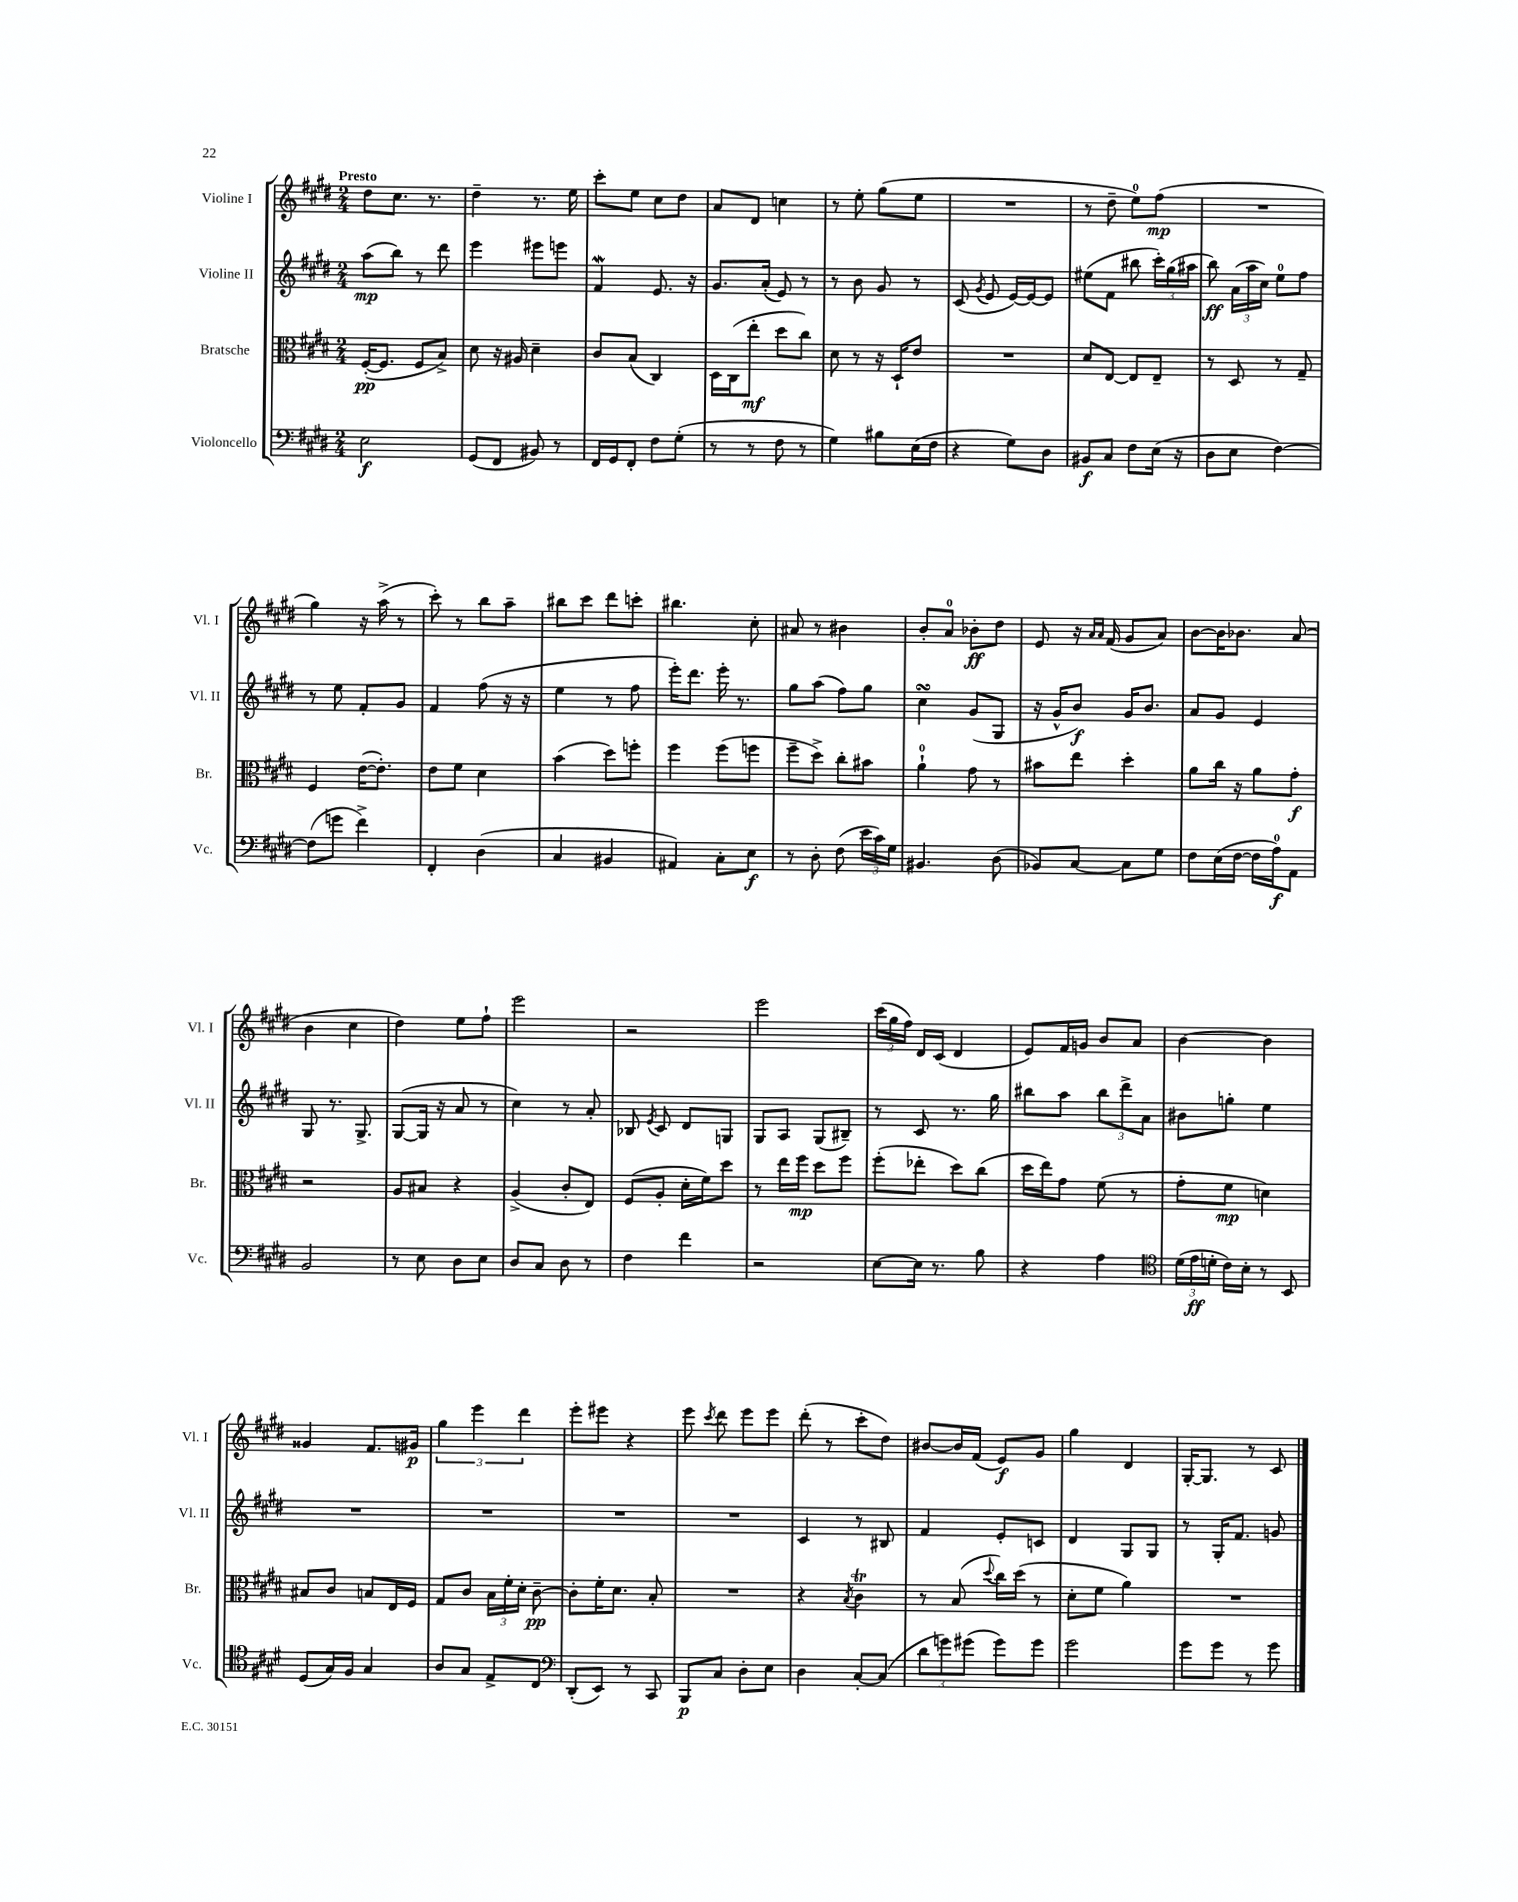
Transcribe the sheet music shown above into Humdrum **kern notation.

**kern	**kern	**kern	**kern
*staff4	*staff3	*staff2	*staff1
*clefF4	*clefC3	*clefG2	*clefG2
*k[f#c#g#d#]	*k[f#c#g#d#]	*k[f#c#g#d#]	*k[f#c#g#d#]
*M2/4	*M2/4	*M2/4	*M2/4
2E	([16F#'	(8aa	8dd#
.	8.F#]	.	.
.	.	8bb)	8.cc#
.	8F#	8r	.
.	.	.	8.r
.	8B^)	8ddd#	.
=	=	=	=
(8GG#	8d#	4eee	4dd#~
8FF#	16r	.	.
.	16A#	.	.
8BB#)	4d#~	8eee#	8.r
8r	.	8eee	.
.	.	.	16ee
=	=	=	=
16FF#	8c#	4f#	8ccc#'
16GG#	.	.	.
8FF#'	(8B	.	8ee
8F#	4C#)	8.e	8cc#
(8G#'	.	.	8dd#
.	.	16r	.
=	=	=	=
8r	16D#	8.g#	8a
.	(16C#	.	.
8r	8ee'	.	8d#
.	.	(16a'	.
8F#	8dd#	8e)	4cc
8r	8cc#)	8r	.
=	=	=	=
4G#)	8d#	8r	8r
.	8r	8b	8ee'
8B#	16r	8g#	(8gg#
.	16D#`	.	.
(16E	8e	8r	8ee
16F#	.	.	.
=	=	=	=
4r	2r	(8c#	2r
.	.	8qg#	.
.	.	8e	.
8G#)	.	[16e)	.
.	.	16e_	.
8D#	.	8e]	.
=	=	=	=
8BB#	8d#	(8ee#	8r
8C#	[8E	8f#	8dd#~
8F#	8E]	8bb#	8ee)
(16E	8E~	24ccc#')	(8ff#
.	.	(24gg#	.
16r	.	.	.
.	.	24aa#	.
=	=	=	=
8D#	8r	8bb)	2r
8E	8D#	(24a	.
.	.	24aa	.
.	.	24cc#)	.
[4F#)	8r	8ee	.
.	8G#~	8ff#	.
=	=	=	=
(8F#]	4F#	8r	4gg#)
8g	.	8ee	.
4f#^)	([16e	8f#'	16r
.	8.e'])	.	(16aa^
.	.	8g#	8r
=	=	=	=
4FF#'	8e	4f#	8ccc#')
.	8f#	.	8r
(4D#	4d#	(8ff#	8bb
.	.	16r	8aa~
.	.	16r	.
=	=	=	=
4C#	(4b	4ee	8bb#
.	.	.	8ccc#
4BB#	8dd#)	8r	8ddd#
.	8ff'	8ff#	8ccc'
=	=	=	=
4AA#)	4ff#	16eee')	4.bb#
.	.	8.ddd#	.
8C#'	(8ff#	16eee'	.
.	.	8.r	.
8E	8ff	.	8cc#'
=	=	=	=
8r	8ff#~	8gg#	8a#
8D#'	8dd#^)	(8aa	8r
(8F#	8cc#'	8ff#)	4b#
24e	8b#	8gg#	.
24c#)	.	.	.
24G#	.	.	.
=	=	=	=
4.BB#	4a`	4cc#	8b'
.	.	.	8a
.	8g#	(8g#	8b-'
(8D#	8r	8G#	8dd#
=	=	=	=
8BB-)	8b#	16r	8e
.	.	16g#^^	.
[8C#	8ee	8b)	16r
.	.	.	16qqa
.	.	.	16qqa
.	.	.	(16f#
8C#]	4dd#'	16g#	8g#
.	.	8.b	.
8G#	.	.	8a)
=	=	=	=
8F#	8a	8a	[8b
(16E	16cc#	8g#	16b]
[16F#	16r	.	8.b-
16F#]	8a	4e	.
16A)	.	.	.
8AA	8g#'	.	(8a
=	=	=	=
2BB	2r	8G#	4b
.	.	8.r	.
.	.	.	4cc#
.	.	8.G#^	.
=	=	=	=
8r	8A	([8G#	4dd#)
8E	8B#	16G#]	.
.	.	16r	.
8D#	4r	8a	8ee
8E	.	8r	8ff#`
=	=	=	=
8D#	(4A^	4cc#)	2eee
8C#	.	.	.
8D#	8c#'	8r	.
8r	8E)	8a'	.
=	=	=	=
4F#	(8F#	8B-	2r
.	.	8qe	.
.	8A'	8c#	.
4f#	16d#'	8d#	.
.	16f#)	.	.
.	8dd#	8G	.
=	=	=	=
2r	8r	8G#	2eee
.	16ee	8A	.
.	16ff#	.	.
.	8dd#	(8G#	.
.	8ff#	8B#~)	.
=	=	=	=
[8E	(8ff#'	8r	(24ccc#
.	.	.	24gg#
.	.	.	24ff#)
16E]	8ee-'	8c#	16d#
8.r	.	.	(16c#
.	8dd#)	8.r	4d#
8B	(8cc#	.	.
.	.	16gg#	.
=	=	=	=
4r	16dd#	8bb#	8e)
.	16ee)	.	.
.	8g#	8aa	16f#
.	.	.	16g
4A	(8f#	12bb#	8b
.	.	12ddd#^	.
.	8r	.	8a
.	.	12a	.
=	=	=	=
*clefC4	*	*	*
(24d#	8g#'	8b#	[4b
24e	.	.	.
24d'	.	.	.
16c#)	8f#	8gg'	.
16B'	.	.	.
8r	4d)	4ee	4b]
8BB	.	.	.
=	=	=	=
(8D#	8B#	2r	4g##
16G#)	8c#	.	.
16F#	.	.	.
4G#	8B	.	8.f#
.	16E	.	.
.	16F#	.	16g#
=	=	=	=
8A	8G#	2r	6gg#
8G#	8c#	.	.
.	.	.	6eee
8E^	24B	.	.
.	24f#'	.	.
.	24d#'	.	6ddd#
8C#	[8c#~	.	.
=	=	=	=
*clefF4	*	*	*
(8DD#'	8c#']	2r	8eee'
8EE)	16f#'	.	8eee#
.	8.d#	.	.
8r	.	.	4r
8CC#	8B'	.	.
=	=	=	=
8BBB	2r	2r	8eee
.	.	.	8qccc#
8C#	.	.	8ddd#
8D#'	.	.	8eee
8E	.	.	8eee
=	=	=	=
4D#	4r	4c#	(8ddd#'
.	.	.	8r
.	8qB	.	.
[8C#'	4c#	8r	8ccc#'
(8C#]	.	8B#	8dd#)
=	=	=	=
12d#	8r	4f#	[8b#
12g)	.	.	.
.	(8B	.	16b#]
(12g#	.	.	.
.	.	.	(16f#
.	8qqdd#	.	.
8g#)	16cc#)	8e'	8e)
.	(16dd#	.	.
8g#	8r	8c	8g#
=	=	=	=
2g#	8d#'	4d#	4gg#
.	8f#	.	.
.	4a)	8G#	4d#
.	.	8G#	.
=	=	=	=
8g#	2r	8r	[16G#'
.	.	.	8.G#]
8g#	.	16G#'	.
.	.	8.f#	.
8r	.	.	8r
8g#	.	8g	8c#
==	==	==	==
*-	*-	*-	*-
